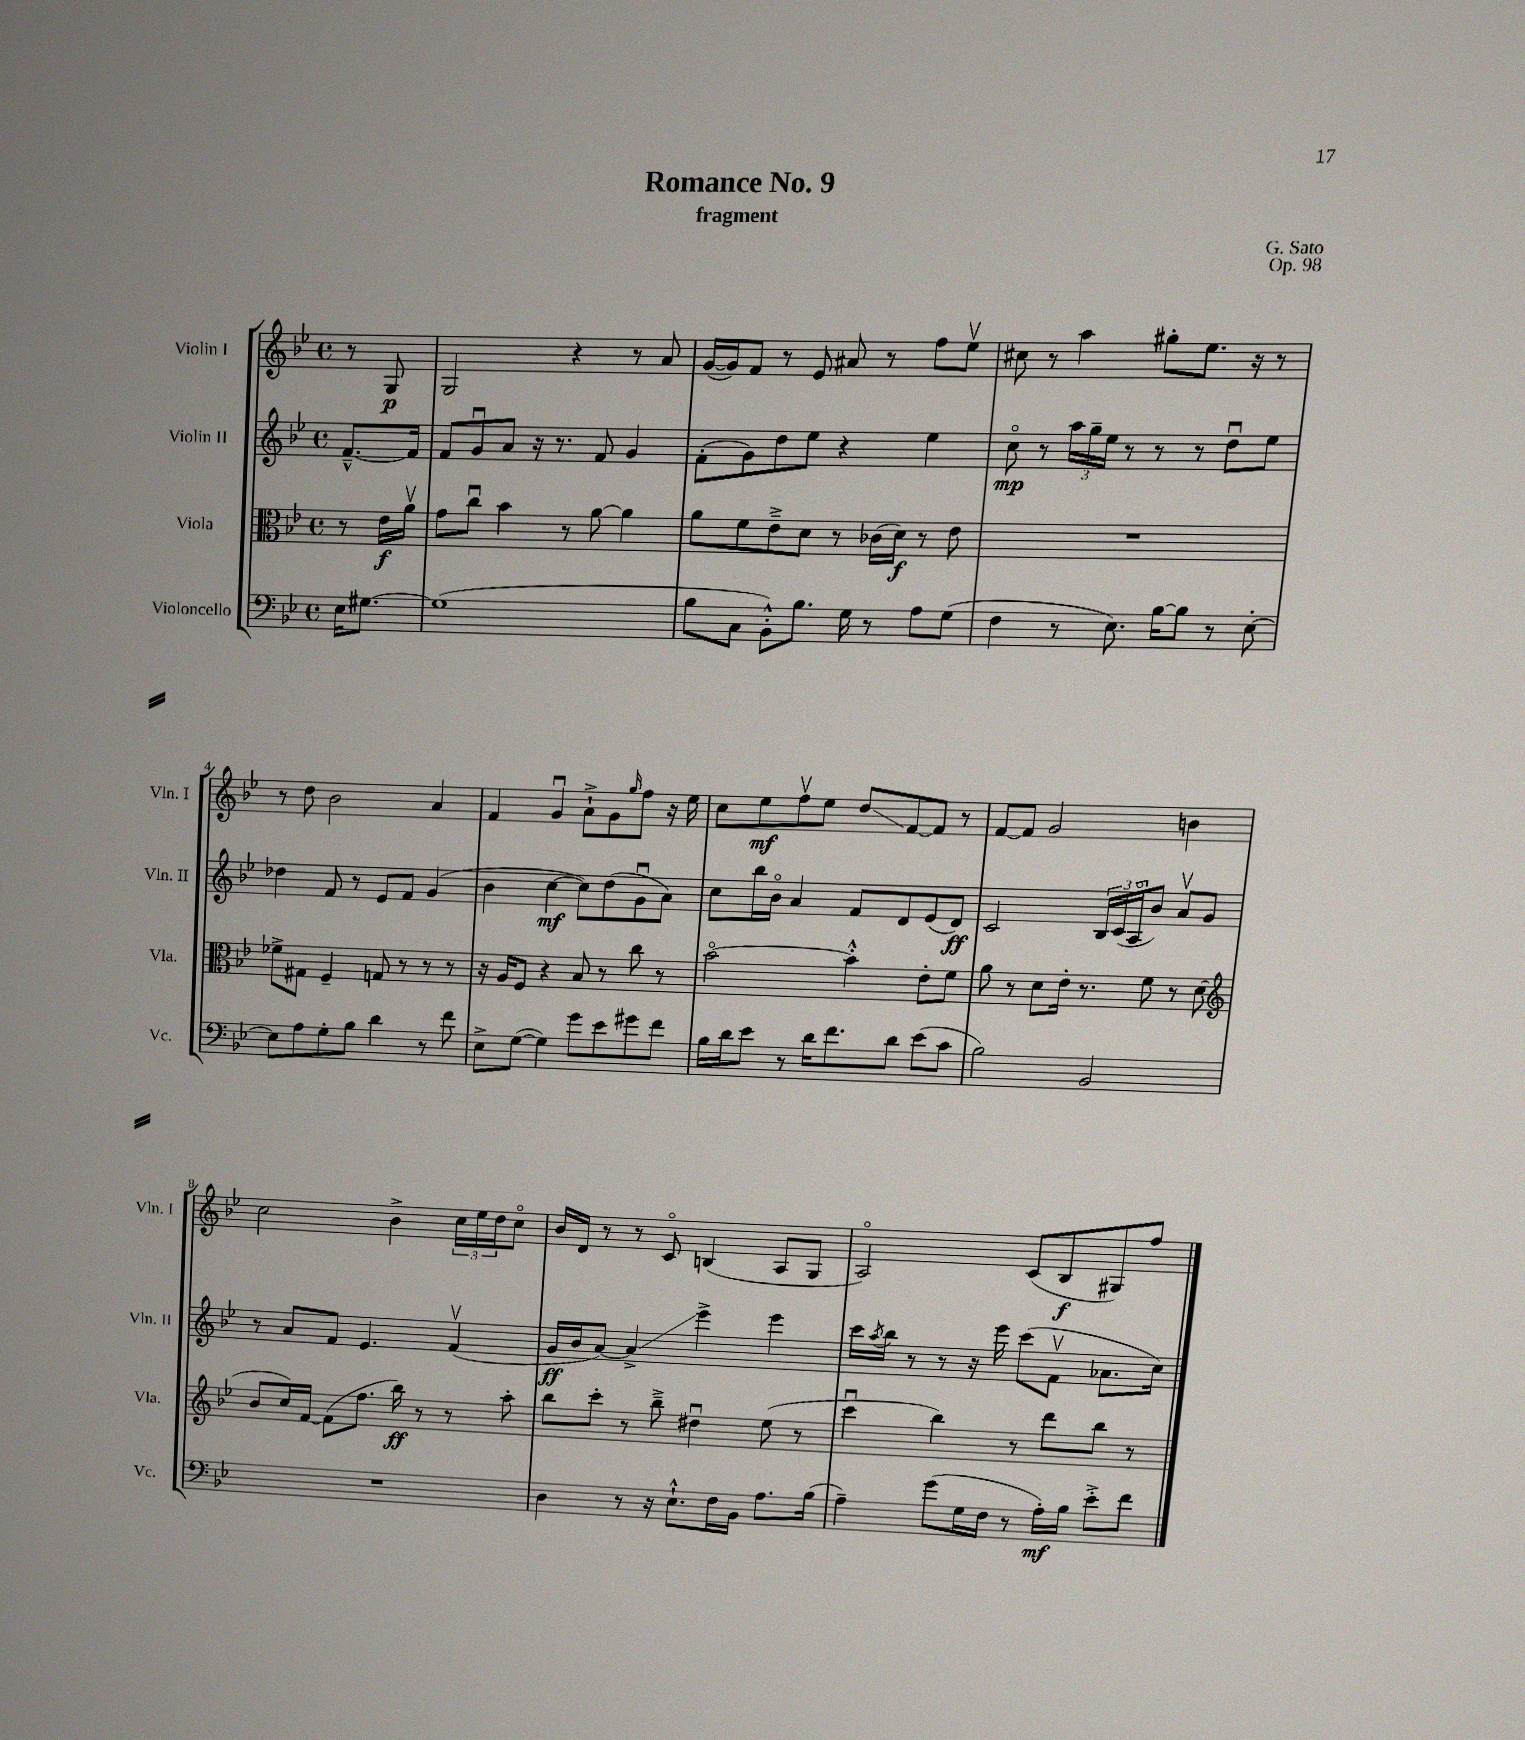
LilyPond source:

\header { title = "Romance No. 9" composer = "G. Sato" subtitle = "fragment" opus = "Op. 98" }
<<
\new StaffGroup <<
\new Staff = "s0" \with { instrumentName = "Violin I" shortInstrumentName = "Vln. I" } {
    \clef treble \key bes \major \defaultTimeSignature \time 4/4 \partial 4
    r8 g8\p |
    g2 r4 r8 a'8 |
    g'16~( g'16) f'8 r8 ees'8 ais'8 r8 f''8 ees''8\upbow |
    cis''8 r8 a''4 gis''8-. ees''8. r16 r8 |
    r8 d''8 bes'2 a'4 |
    f'4 g'4\downbow a'8-!-> g'8 \grace { g''16 } f''8 r16 ees''16 |
    c''8 ees''8\mf f''8\upbow ees''8 d''8\glissando f'8~ f'8 r8 |
    f'8~ f'8 g'2 b'4 |
    c''2 bes'4-> \tuplet 3/2 { c''16 ees''16 d''16 } c''8\flageolet |
    bes'16 d'16 r8 r8 c'8\flageolet b4( a8 g8 |
    a2\flageolet) c'8( bes8\f gis8) f''8 \bar "|." |
}
\new Staff = "s1" \with { instrumentName = "Violin II" shortInstrumentName = "Vln. II" } {
    \clef treble \key bes \major \defaultTimeSignature \time 4/4 \partial 4
    f'8.~---^ f'16 |
    f'8 g'8\downbow a'8 r16 r8. f'8 g'4 |
    f'8-.( g'8) d''8 ees''8 r4 ees''4 |
    c''8\flageolet\mp r8 \tuplet 3/2 { a''16 g''16-- ees''16 } r8 r8 r8 d''8\downbow ees''8 |
    des''4 f'8 r8 ees'8 f'8 g'4( |
    bes'4 c''4~\mf c''8) d''8( g'8\downbow a'8) |
    c''8 bes''16 bes'16\flageolet a'4 f'8 d'8 ees'8( d'8\ff) |
    c'2 \tuplet 3/2 { bes16 c'16( a16\flageolet } bes'8) a'8\upbow g'8 |
    r8 a'8 f'8 ees'4. f'4\upbow( |
    g'16\ff bes'16 a'8~) a'4->\glissando ees'''4-> ees'''4 |
    c'''16 \acciaccatura { a''8 } bes''16 r8 r8 r16 ees'''16 c'''8( f'8\upbow aes'8. c''16) \bar "|." |
}
\new Staff = "s2" \with { instrumentName = "Viola" shortInstrumentName = "Vla." } {
    \clef alto \key bes \major \defaultTimeSignature \time 4/4 \partial 4
    r8 ees'16\f a'16\upbow |
    g'8 c''8\downbow bes'4 r8 a'8~ a'4 |
    a'8 f'8 ees'8---> d'8 r8 ces'16( d'16\f) r8 ees'8 |
    R1 |
    fes'8-> gis8 f4-- g8 r8 r8 r8 |
    r16 a16 f8 r4 bes8 r8 c''8 r8 |
    bes'2~\flageolet bes'4-.-^ ees'8-. f'8 |
    a'8 r8 d'8 ees'16-. r8. f'8 r8 d'8( |
    \clef treble bes'8 c''16) f'16~ f'8( f''8. bes''16\ff) r8 r8 a''8-. |
    bes''8 c'''8-. r8 bes''8---> dis''4\downbow ees''8( r8 |
    c'''4\downbow bes''4) r8 d'''8 bes''8 r8 \bar "|." |
}
\new Staff = "s3" \with { instrumentName = "Violoncello" shortInstrumentName = "Vc." } {
    \clef bass \key bes \major \defaultTimeSignature \time 4/4 \partial 4
    ees16 gis8.~ |
    gis1( |
    bes8 c8 bes,8-.-^) bes8. g16 r8 a8 g8( |
    f4 r8 ees8.) bes16~ bes8 r8 ees8~-. |
    ees8 a8 g8-. bes8 d'4 r8 f'8 |
    ees8-> g8~( g4) g'8 ees'8 gis'8 f'8 |
    bes16 d'16 ees'8 r8 d'16 f'8. d'8 ees'8( c'8 |
    bes2) bes,2 |
    R1 |
    d4 r8 r16 ees8.-!-^ f16 bes,16 a8. bes16( |
    a4--) g'8( g16 f16 r8 a16-.\mf) bes16 ees'8-.-> f'8 \bar "|." |
}
>>
>>
